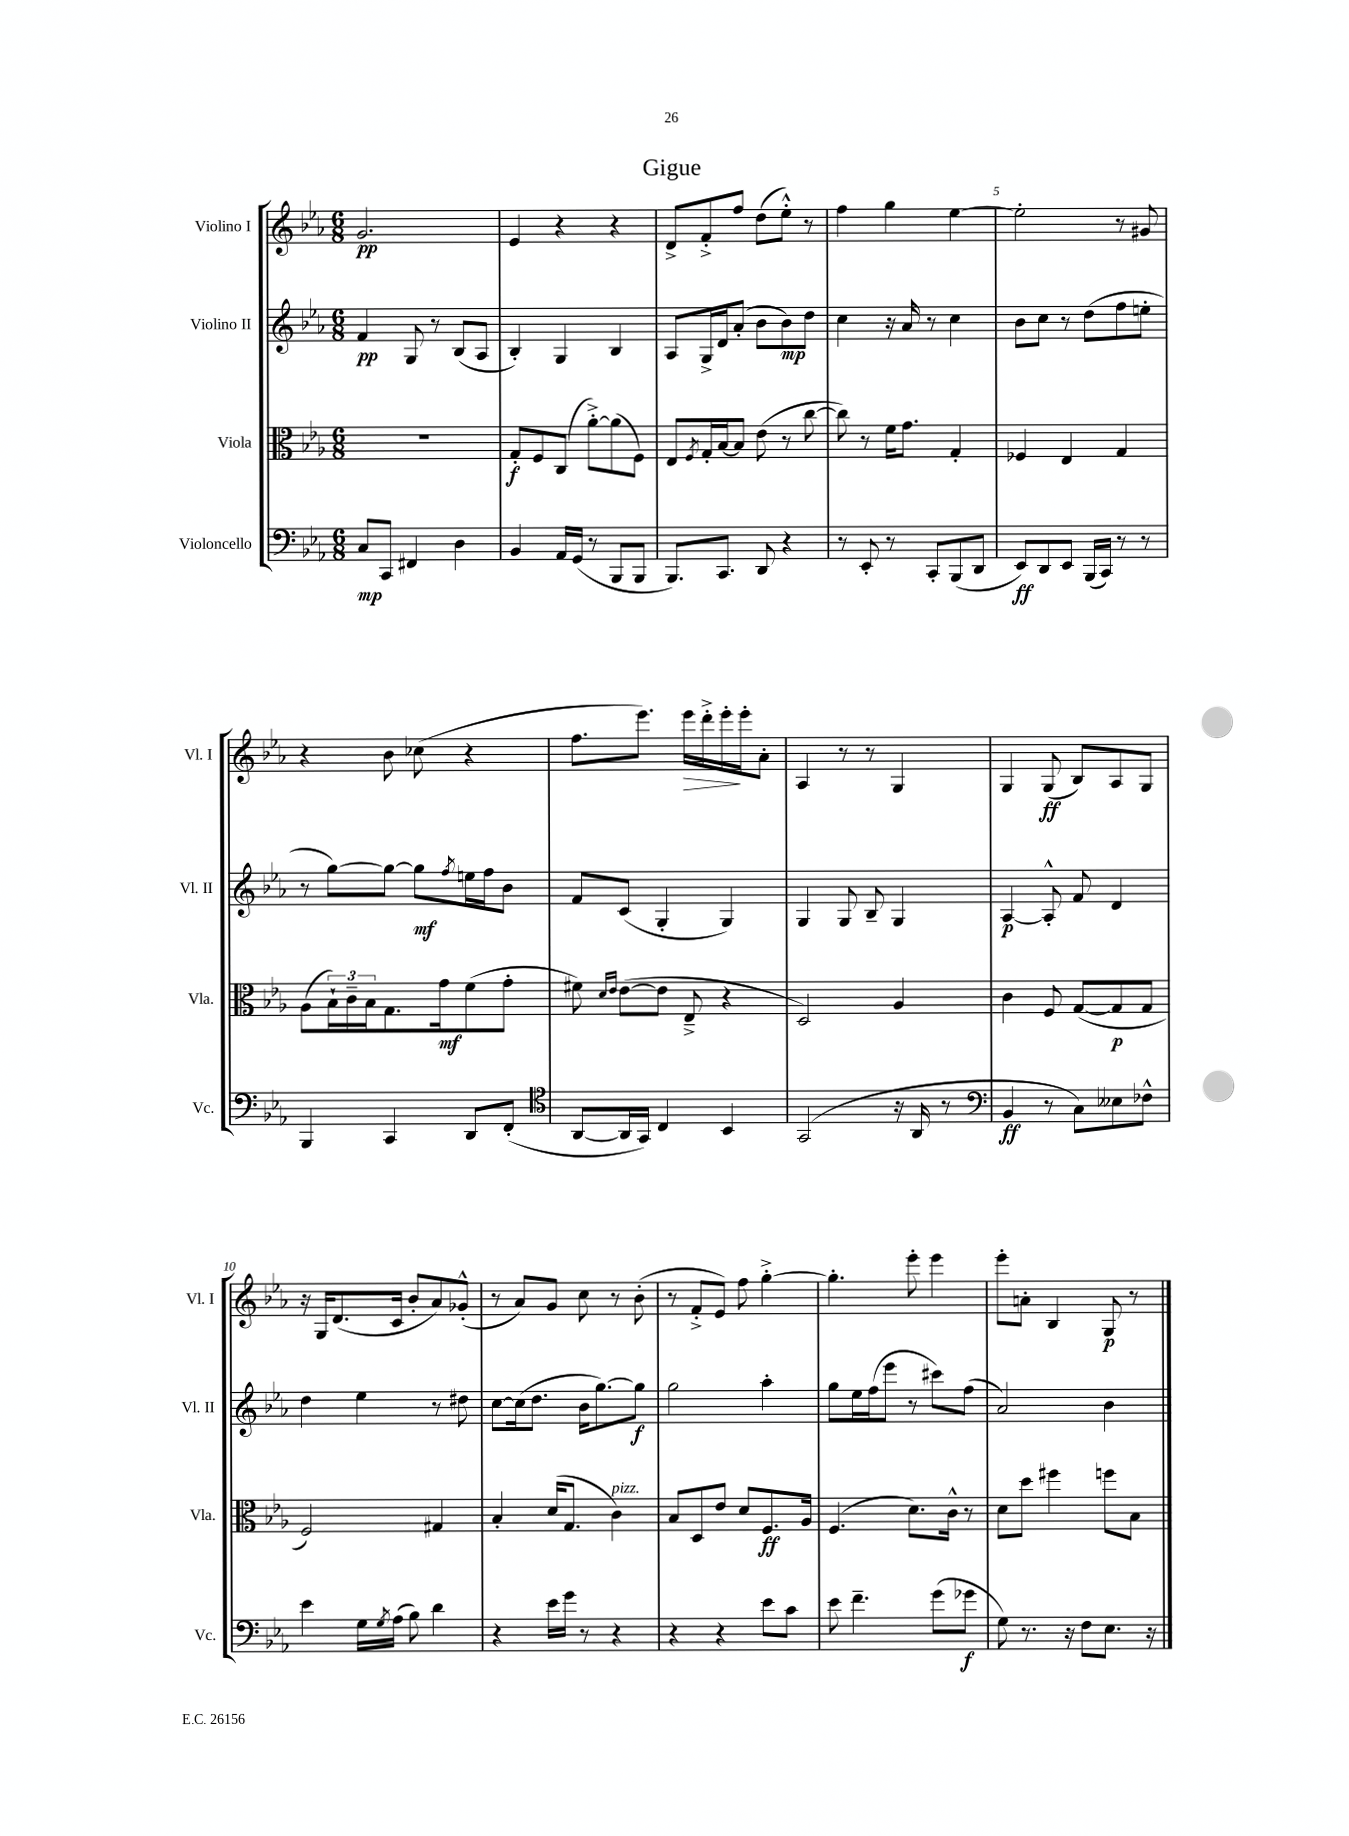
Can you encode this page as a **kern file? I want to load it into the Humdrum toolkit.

**kern	**kern	**kern	**kern
*staff4	*staff3	*staff2	*staff1
*clefF4	*clefC3	*clefG2	*clefG2
*k[b-e-a-]	*k[b-e-a-]	*k[b-e-a-]	*k[b-e-a-]
*M6/8	*M6/8	*M6/8	*M6/8
8C	2.r	4f	2.g
8CC	.	.	.
4FF#	.	8G	.
.	.	8r	.
4D	.	(8B-	.
.	.	8A-	.
=	=	=	=
4BB-	8G'	4B-')	4e-
.	8F	.	.
16AA-	(8C	4G	4r
(16GG	.	.	.
8r	[8a-'^)	.	.
8BBB-	(8a-]	4B-	4r
8BBB-	8F)	.	.
=	=	=	=
8.BBB-)	8E-	8A-	8d^
.	8qF	.	.
.	16G'	16G^	8f'^
8.CC	[16B-	16d	.
.	8B-]	(8a-'	8ff
8DD	(8e-	8b-	(8dd
4r	8r	8b-)	8ee-'^^)
.	[8cc	8dd	8r
=	=	=	=
8r	8cc])	4cc	4ff
8EE-'	8r	.	.
8r	16f	16r	4gg
.	8.g	16a-	.
8CC'	.	8r	.
(8BBB-	4G'	4cc	[4ee-
8DD	.	.	.
=	=	=	=
8EE-)	4F-	8b-	2ee-']
8DD	.	8cc	.
8EE-	4E-	8r	.
(16BBB-	.	(8dd	.
16CC)	.	.	.
8r	4G	8ff	8r
8r	.	8ee'	8g#
=	=	=	=
4BBB-	(8A-	8r	4r
.	24B-`)	[8gg)	.
.	24c~	.	.
.	24B-	.	.
4CC	8.G	8gg_	8b-
.	.	8gg]	(8cc-
.	16g	.	.
.	.	8qff	.
8DD	(8f	16ee	4r
.	.	16ff	.
(8FF'	8g'	8b-	.
=	=	=	=
*clefC4	*	*	*
[8AA-	8f#)	8f	8.ff
.	16qqd	.	.
.	16qqe-	.	.
16AA-]	([8e-	(8c	.
16GG)	.	.	8.eee-)
4C	8e-]	4G'	.
.	8E-~^	.	16eee-
.	.	.	16ddd'^
4BB-	4r	4G)	16eee-'
.	.	.	16eee-'
.	.	.	8a-'
=	=	=	=
(2GG	2D)	4G	4A-
.	.	8G	8r
.	.	8B-~	8r
16r	4A-	4G	4G
16AA-	.	.	.
8r	.	.	.
=	=	=	=
*clefF4	*	*	*
4BB-	4c	[4A-	4G
8r	8F	8A-'^^]	(8G
8C)	([8G	8f	8B-)
8E--	8G]	4d	8A-
8F-^^	8G	.	8G
=	=	=	=
4e-	2F)	4dd	16r
.	.	.	16G
.	.	.	(8.d
16G	.	4ee-	.
8qG	.	.	.
(16A-	.	.	16c
8B-)	.	.	8b-'
4d	4G#	8r	8a-)
.	.	8dd#	(8g-'^^
=	=	=	=
4r	4B-'	[8cc	8r
.	.	(16cc]	8a-)
.	.	8.dd	.
16e-	(16d	.	8g
16g	8.G	.	.
8r	.	16b-	8cc
.	.	[8.gg)	.
4r	4c)	.	8r
.	.	8gg]	(8b-'
=	=	=	=
4r	8B-	2gg	8r
.	8D	.	8f'^
4r	8e-	.	8e-)
.	8d	.	8ff
8e-	8.F	4aa-'	[4gg'^
8c	.	.	.
.	16A-	.	.
=	=	=	=
8e-	(4.F	8gg	4.gg']
4.f~	.	16ee-	.
.	.	(16ff	.
.	.	8eee-	.
.	8.d)	8r	8eee-'
(8g	.	8ccc#)	4eee-
.	16c^^	.	.
8g-	8r	(8ff	.
=	=	=	=
8G)	8d	2a-)	8eee-'
8.r	8dd	.	8a'
.	4ff#	.	4B-
16r	.	.	.
8F	.	.	.
8.E-	8ff	4b-	8G
.	8B-	.	8r
16r	.	.	.
==	==	==	==
*-	*-	*-	*-
